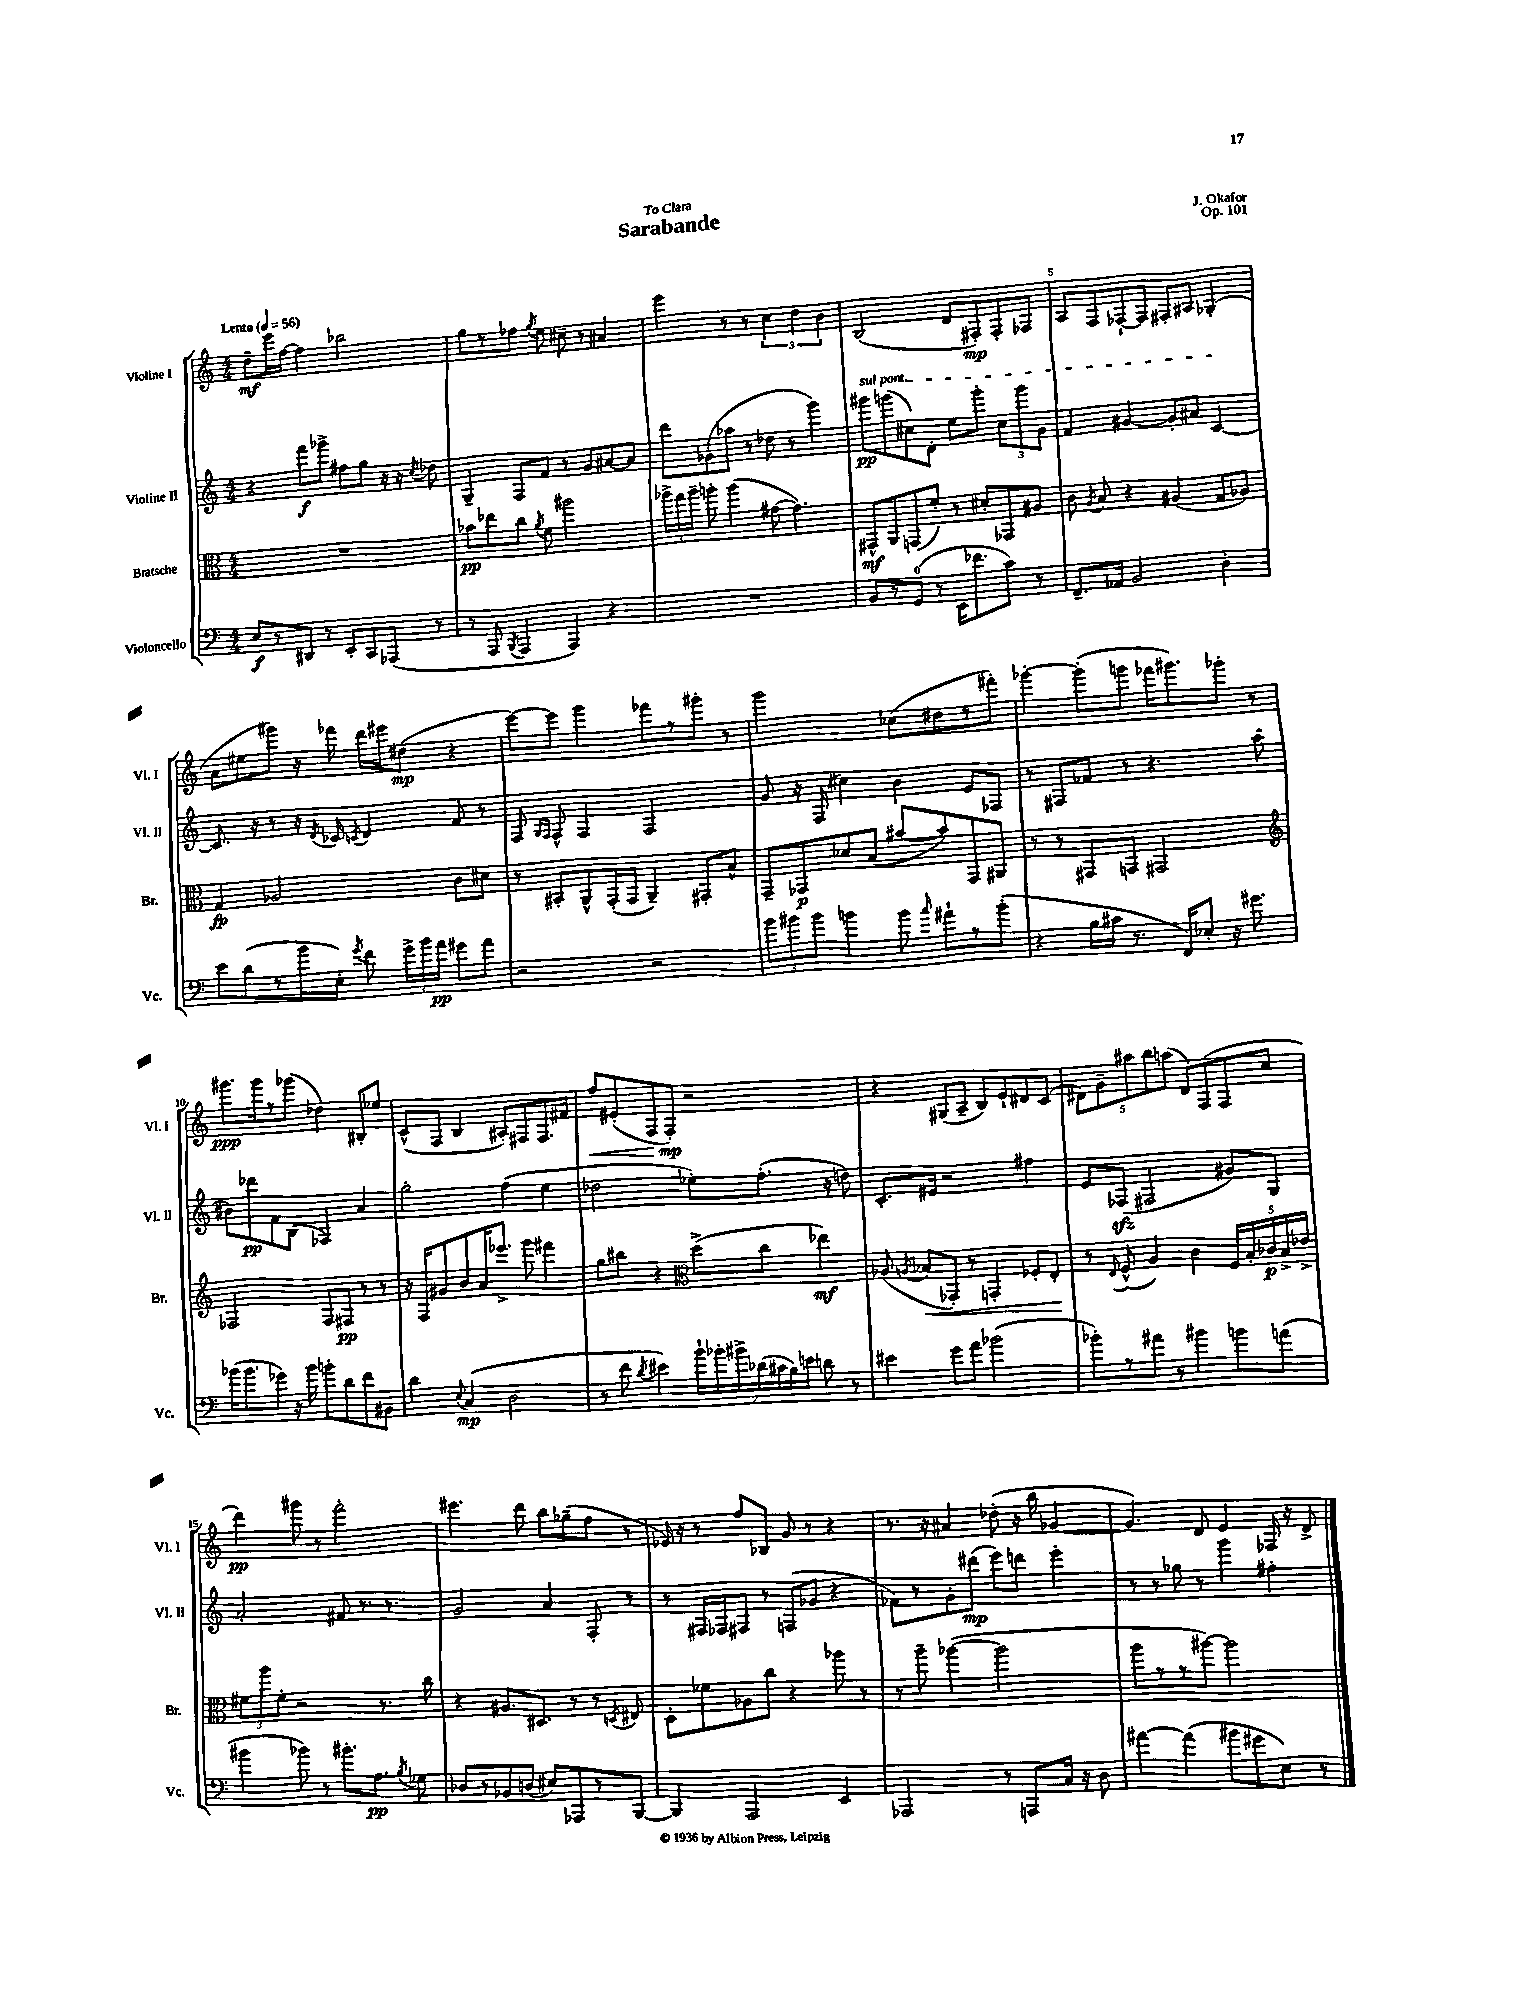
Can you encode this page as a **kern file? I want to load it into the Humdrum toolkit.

**kern	**kern	**kern	**kern
*staff4	*staff3	*staff2	*staff1
*clefF4	*clefC3	*clefG2	*clefG2
*k[]	*k[]	*k[]	*k[]
*M4/4	*M4/4	*M4/4	*M4/4
*MM56	*MM56	*MM56	*MM56
8E/L	1r	4r	8dd~\L
8r	.	.	16eee\L
.	.	.	[16ff\JJ
8DD#/J	.	8fff\L	4ff\]
8r	.	8ggg-^\J	.
8EE'/L	.	8ff#\L	2bb-\
8CC/	.	8gg\J	.
(8AAA-/J	.	16r	.
.	.	16r	.
.	.	8qcc/	.
8r	.	8dd-\	.
=	=	=	=
8r	8b-\L	4G~/	8gg\L
8AAA/	8ee-\	.	8r
8qBBB/	.	.	.
4AAA/	8cc\J	8F/L	8ff-\J
.	8qa/	.	8qgg/
.	8f\	8f/J	8ee\
4AAA/)	2aa#\	8r	8cc#~\
.	.	8g/L	8r
4r	.	[8a#/	4a#/
.	.	8a#/]J	.
=	=	=	=
1r	24aa-^\LL	8ddd\L	4eee\
.	24gg\	.	.
.	24aa-~\JJ	.	.
.	8aa'\	(8g-\	.
.	(4aa\	8aa-\J	8r
.	.	8r	8r
.	[8g#\	8dd-\	6cc\
.	4.g#\])	8r	.
.	.	.	6dd\
.	.	4ggg\)	.
.	.	.	6b\
=	=	=	=
8BB/L	8GG#^^/L	8ggg#\L	(2B/
8r	8AA/	(8ggg\	.
(8GG/J	(8GG/	8cc#\)	.
8r	8f'/J)	8d'\J	.
16EE\LK	8r	8ee\L	8d/L
8.f-\	.	.	.
.	8d#'/L	8ggg'\J	8F#'/)
8c\J)	8GG-/	12cc#\L	8F#'/
.	.	12ggg\	.
8r	8A#/J	.	8F-/J
.	.	12g\J	.
=	=	=	=
8.FF~/L	8c\	4f/	8A/L
.	8qA/	.	.
.	8B/	.	8F/
16AA-/Jk	.	.	.
2BB/	4r	[4g#/	[8F-`/
.	.	.	8F-/]J
.	(4A#/	8g#'/]L	8F#'/L
.	.	8a#/J	8A#/J
4D'\	8G/L	[4c/	(4G-'/
.	8A-/J)	.	.
=	=	=	=
8e\L	4G/	8.c/]	8a\L
(8d\	.	.	8ee#\
.	.	16r	.
8r	2A-/	8r	8ggg#\J)
16b\L	.	16r	16r
.	.	8qd/	.
16E'\JJ)	.	16c-/	16fff-\
8qg/	.	8qc/	.
8f\	.	4d/	16ddd\LL
.	.	.	16eee#\J
24g^\LL	.	.	(8dd#\J
24b\	.	.	.
24a\JJ	.	.	.
8g#\L	8c\L	8f/	4r
8a\J	8d#\J	8r	.
=	=	=	=
2r	8r	8F/	[8eee\L)
.	.	16qqG/LL	.
.	.	16qqF/JJ	.
.	8BB#'/L	8F^^/	8eee\]J
.	8AA^^/	4F/	4ggg\
.	(16GG'/L	.	.
.	16GG/JJ	.	.
2r	4AA~/)	2F/	8fff-\L
.	.	.	8r
.	8GG#'/L	.	8ggg#'\J
.	8B^^/J	.	8r
=	=	=	=
12b\L	8GG~/L	8g/	2ggg\
12b#\	.	.	.
.	8GG-/	16r	.
12b#\J	.	.	.
.	.	(16F/	.
4b\	8d-/	4cc#\)	.
.	(8B/J	.	.
8b\	[8b#/L	4b\	(8cc-\L
16qqcc/	.	.	.
8a#`\L	8b#/])	.	8dd#\
8r	8GG-/	8e/L	8r
(8b'\J	8AA#/J	8F-/J	8fff#'\J)
=	=	=	=
4r	8r	8r	[4ggg-'\
.	8r	8F#/L	.
16B\LL	8GG#/L	8f-/J	(8ggg-'\]L
16c#\JJ	.	.	.
8.r	8GG/J	8r	8ggg\J
.	2GG#/	4.r	16fff-\LK
16FF/LK)	.	.	8.ggg#\)
8E-'/J	.	.	.
16r	.	.	8ggg-'\J
8.g#\	.	.	.
.	.	(8aa\	8r
=	=	=	=
*	*clefG2	*	*
(16b-\LK	2F-/	8b#\L)	8.ggg#\L
8.b-\	.	.	.
.	.	8ddd-\	.
.	.	.	16ggg#\k
8g-\J)	.	8f\	8r
16r	.	(8B\J	(8ggg-\J
16b-\	.	.	.
8b'\L	8F-/L	4F-/)	4dd-\)
8d\	8F#/J	.	.
8f\	8r	4a/	8B#'/L
8BB#\J	8r	.	8ee-/J
=	=	=	=
4d\	16r	2gg'\	(8c^^/L
.	16F/LK	.	.
.	8g#/	.	8F/J
8qqE/	.	.	.
(4C/	8b/	.	4B/
.	16a/K	.	.
.	8.eee-^/J	.	.
2D\	.	(4ff\	8A#'/L)
.	8ggg\	.	8F#/
.	4fff#\	4ee\	8.F#/
.	.	.	16f#/Jk
=	=	=	=
8r	8gg\L	2dd-\	8ff/L
8f\	8bb#\J	.	(8e#'/
8qd/	.	.	.
4e#\)	4r	.	8F/
.	.	.	8F'/J)
*	*clefC3	*	*
28b`\LL	(8dd^\L	8ee-'\L)	2r
28b-'\	.	.	.
28b#^\	.	.	.
(28d-\	.	.	.
.	8cc\J	(8.ff'\J	.
28c#\	.	.	.
28B\)	.	.	.
28e\JJ	.	.	.
8d\	4ee-\)	.	.
.	.	16r	.
8r	.	8dd\)	.
=	=	=	=
4e#\	(8A-/	8.c'/L	4r
.	8qA/	.	.
.	8B-/L	.	.
.	.	16e#/Jk	.
8g\L	8GG-'/J)	2r	(8G#/L
8a\J	8r	.	8A~/J
(2b-\	4GG'/	.	8B/L)
.	.	.	8e`/
.	8F-'/L	4ff#\	8d#/
.	8E'/J	.	(8c/J
=	=	=	=
8b-'\L)	8r	8e/L	10d#\L)
.	.	.	10g~\
.	8qqE/	.	.
8r	(8F^^/	(8F-/J	.
.	.	.	10aa#\
8a#\J	4A/)	2F#/	.
.	.	.	10bb\
8r	.	.	.
.	.	.	(10aa\J
4b#\	4c\	.	8d#/L)
.	.	.	(8F/
8b\L	20F/LL	8g#/L)	8F/
.	20B'/	.	.
.	20c-/	.	.
(8a\J	.	8G/J	8cc/J
.	20B^/	.	.
.	20e-^/JJ	.	.
=	=	=	=
4b#\	12f#\L	2a'/	4ddd\)
.	12aa\	.	.
.	12f#'\J	.	.
8b-\)	2r	.	8ggg#\
8r	.	.	8r
8.b#'\L	.	8f#/	2fff'\
.	.	8.r	.
8.A\J	.	.	.
.	8.r	.	.
.	.	8.r	.
8qB/	.	.	.
8G-\	.	.	.
.	16cc\	.	.
=	=	=	=
8D-/L	4r	2g/	4.eee#\
8r	.	.	.
8BB-/	8.A#/L	.	.
(8D/J	.	.	8ddd\
.	8.D#/J	.	.
8E#/L)	.	4a/	8bb\L
8AAA-/	8r	.	(8gg-~\
8r	8r	8F'/	8ff\J
.	8qD/	.	.
[8BBB/J	8E#/	8r	8r
=	=	=	=
4BBB/]	8D'\L	8r	16e-/)
.	.	.	16r
.	8f-\	16F#/LL	8r
.	.	16F-/J	.
2AAA/	8A-\	8F#/J	8ff/L
.	8cc\J	8r	8B-/J
.	4r	(8F/L	8g/
.	.	8g-/J	8r
4EE/	8aa-\	4r	4r
.	8r	.	.
=	=	=	=
2AAA-/	8r	8f-\L)	8.r
.	8aa~\	8r	.
.	.	.	16r
.	([4aa-\	8g'\	4a#/
.	.	(8ddd#\J	.
8r	2aa-\]	8eee\L)	(8dd-'\
8AAA/L	.	8ddd\J	16r
.	.	.	16bb\
16C/Jk	.	4eee'\	[4g-/
16r	.	.	.
8D\	.	.	.
=	=	=	=
[4a#\	8aa\L	8r	4.g-/])
.	8r	8r	.
(4a#\]	8r	8gg-\	.
.	[8aa#\J)	8r	8d/
8b#\L	2aa#\]	4ggg\	4e/
8g#\	.	.	.
8E\J)	.	4ff#'\	16F-/
.	.	.	16r
8r	.	.	8d^/
==	==	==	==
*-	*-	*-	*-
